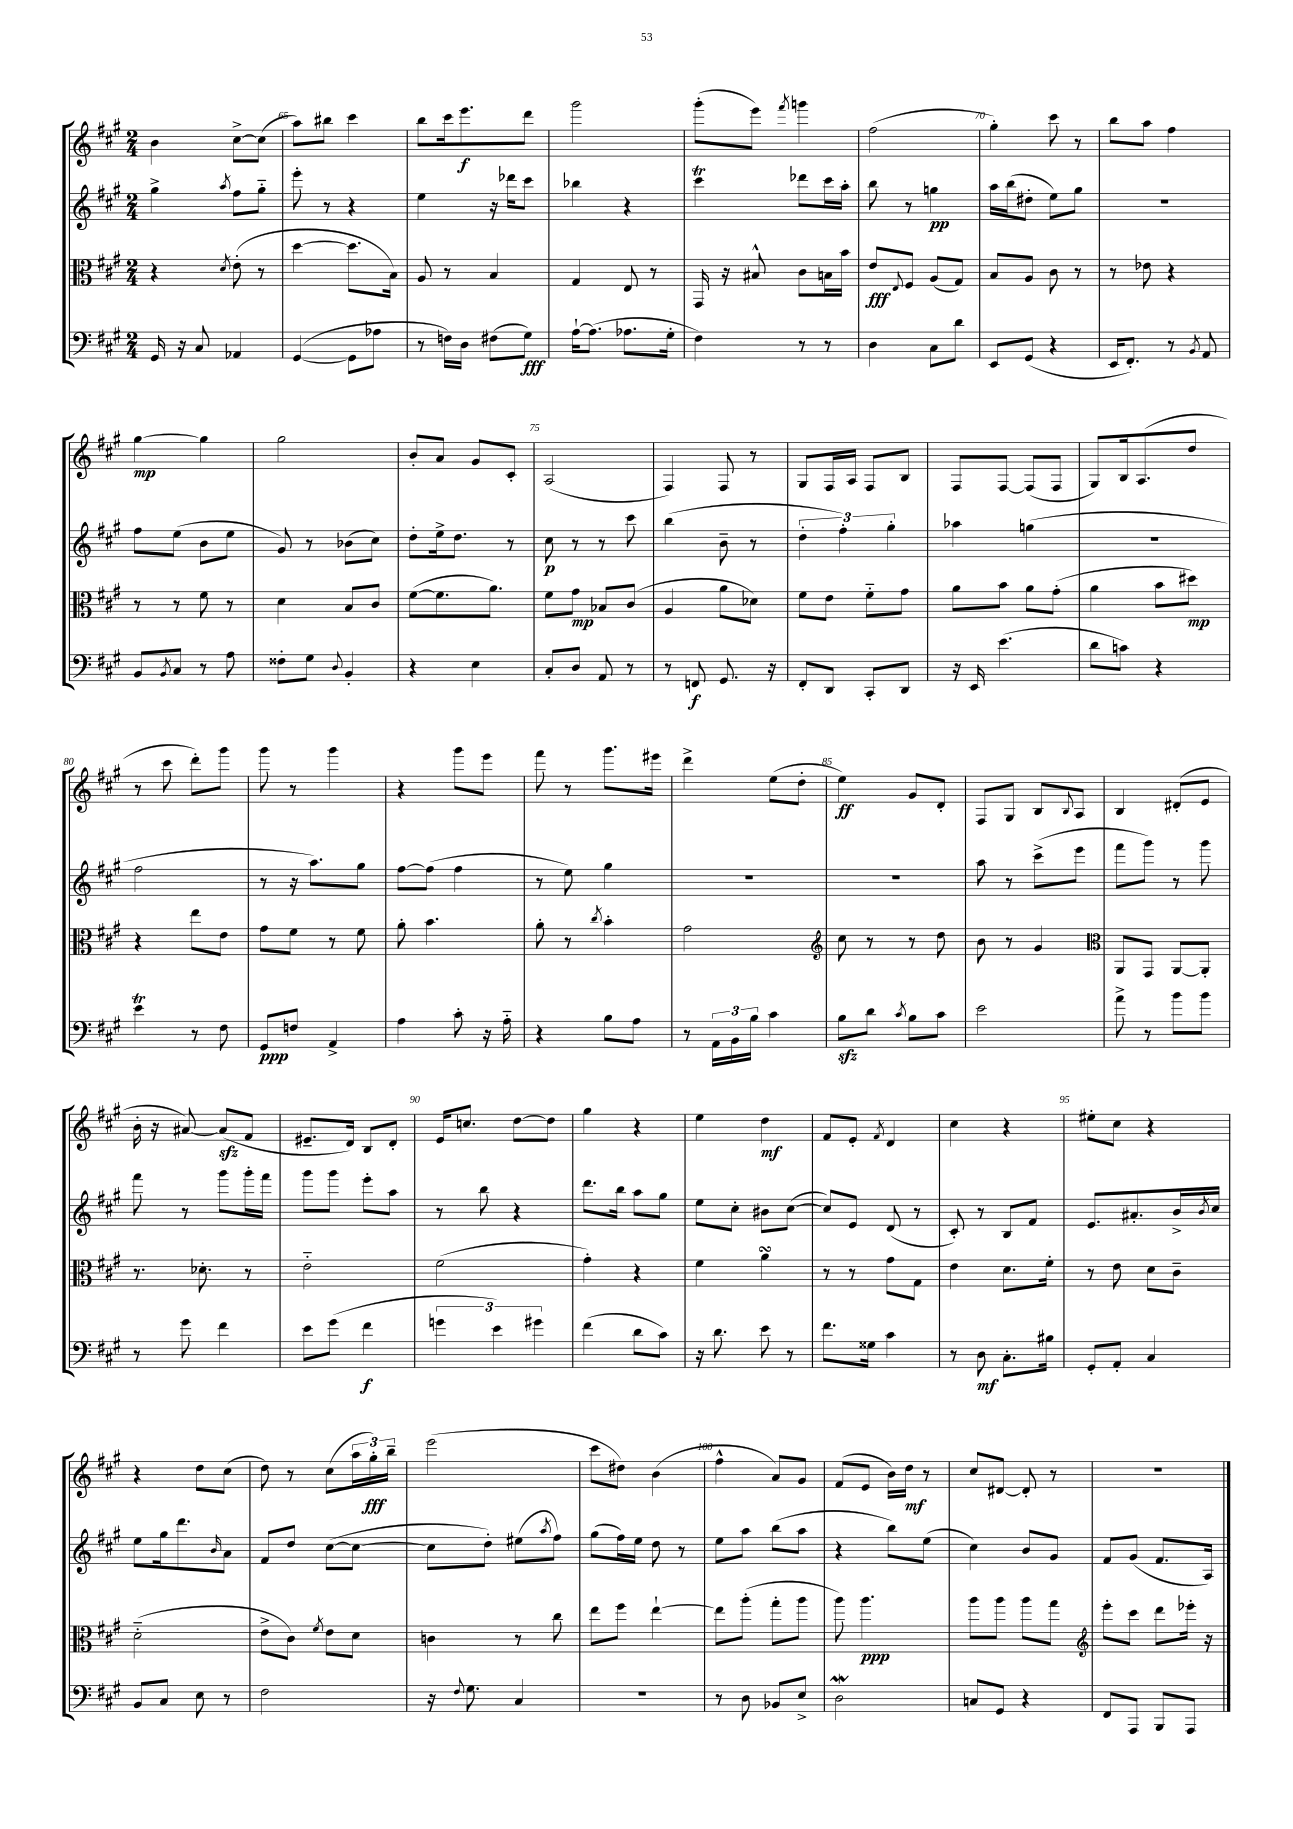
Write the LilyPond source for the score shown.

<<
\new StaffGroup <<
\new Staff = "s0" {
    \clef treble \key a \major \numericTimeSignature \time 2/4
    b'4 cis''8~-> cis''8( |
    a''8) bis''8 cis'''4 |
    b''8 cis'''16 e'''8.\f d'''8 |
    gis'''2 |
    gis'''8-.( e'''8) \acciaccatura { fis'''8 } g'''4 |
    fis''2( |
    gis''4-.) cis'''8 r8 |
    b''8 a''8 fis''4 |
    gis''4~\mp gis''4 |
    gis''2 |
    b'8-. a'8 gis'8 cis'8-. |
    a2( |
    fis4) fis8 r8 |
    gis8 fis16 a16 fis8 b8 |
    fis8 fis8~ fis8( fis8 |
    gis8) b16 a8.( d''8 |
    r8 cis'''8 d'''8-.) gis'''8 |
    gis'''8 r8 gis'''4 |
    r4 gis'''8 e'''8 |
    fis'''8 r8 gis'''8. eis'''16 |
    d'''4-> e''8( d''8-. |
    e''4\ff) gis'8 d'8-. |
    fis8 gis8 b8 \appoggiatura { b8 } a8 |
    b4 dis'8-.( e'8 |
    b'16-. r16 ais'8~) ais'8\sfz( fis'8 |
    eis'8.-- d'16) b8 d'8-. |
    e'16 c''8. d''8~ d''8 |
    gis''4 r4 |
    e''4 d''4\mf |
    fis'8 e'8-. \acciaccatura { fis'8 } d'4 |
    cis''4 r4 |
    eis''8-. cis''8 r4 |
    r4 d''8 cis''8( |
    d''8) r8 cis''8( \tuplet 3/2 { a''16 gis''16-.\fff) b''16-- } |
    e'''2( |
    cis'''8 dis''8) b'4( |
    fis''4-^ a'8) gis'8 |
    fis'8( e'8 b'16) d''16\mf r8 |
    cis''8 dis'8~ dis'8-. r8 |
    R2 \bar "|." |
}
\new Staff = "s1" {
    \clef treble \key a \major \numericTimeSignature \time 2/4
    gis''4-> \acciaccatura { a''8 } fis''8 gis''8-_ |
    e'''8-. r8 r4 |
    e''4 r16 des'''16 cis'''8 |
    bes''4 r4 |
    cis'''4\trill des'''8 cis'''16 a''16-. |
    b''8 r8 g''4\pp |
    a''16 b''16( dis''8-. e''8) gis''8 |
    R2 |
    fis''8 e''8( b'8 e''8 |
    gis'8) r8 bes'8( cis''8) |
    d''8-. e''16-> d''8. r8 |
    cis''8\p r8 r8 cis'''8 |
    b''4( b'8-- r8 |
    \tuplet 3/2 { d''4-. fis''4-.) gis''4-. } |
    aes''4 g''4( |
    r2 |
    fis''2 |
    r8 r16 a''8.) gis''8 |
    fis''8~ fis''8( fis''4 |
    r8 e''8) gis''4 |
    R2 |
    r2 |
    a''8 r8 cis'''8->( e'''8 |
    fis'''8 gis'''8) r8 gis'''8 |
    fis'''8 r8 gis'''8 gis'''16-. fis'''16 |
    gis'''8 gis'''8 e'''8-. a''8 |
    r8 b''8 r4 |
    d'''8. b''16 a''8 gis''8 |
    e''8 cis''8-. bis'8 cis''8~( |
    cis''8) e'8 d'8( r8 |
    cis'8-.) r8 b8 fis'8 |
    e'8. ais'8.-. b'16-> \acciaccatura { b'8 } cis''16 |
    e''8 gis''16 d'''8. \grace { b'16 } a'8 |
    fis'8 d''8 cis''8~( cis''8~ |
    cis''8 d''8-.) eis''8( \acciaccatura { a''8 } fis''8) |
    gis''8( fis''16) e''16 d''8 r8 |
    e''8 a''8 b''8( a''8 |
    r4 b''8) e''8( |
    cis''4) b'8 gis'8 |
    fis'8 gis'8( fis'8. a16) \bar "|." |
}
\new Staff = "s2" {
    \clef alto \key a \major \numericTimeSignature \time 2/4
    r4 \acciaccatura { d'8 } e'8-.( r8 |
    d''4~ d''8. b16) |
    a8 r8 b4 |
    gis4 e8 r8 |
    gis,16 r16 bis8-^ cis'8 b16 b'16 |
    e'8\fff \appoggiatura { e8 } fis8 a8( gis8) |
    b8 a8 cis'8 r8 |
    r8 ees'8 r4 |
    r8 r8 fis'8 r8 |
    d'4 b8 cis'8 |
    fis'8~( fis'8. a'8.) |
    fis'8 gis'8\mp bes8 cis'8( |
    a4 a'8 des'8) |
    fis'8 e'8 fis'8-_ gis'8 |
    a'8 b'8 a'8 gis'8-.( |
    a'4 b'8 dis''8\mp) |
    r4 e''8 e'8 |
    gis'8 fis'8 r8 fis'8 |
    a'8-. b'4. |
    a'8-. r8 \acciaccatura { cis''8 } b'4-. |
    gis'2 |
    \clef treble cis''8 r8 r8 d''8 |
    b'8 r8 gis'4 |
    \clef alto a,8 gis,8 a,8~ a,8-. |
    r8. des'8.-. r8 |
    e'2-_ |
    fis'2( |
    gis'4-.) r4 |
    fis'4 a'4\turn |
    r8 r8 gis'8 gis8 |
    e'4 d'8. fis'16-. |
    r8 e'8 d'8 cis'8-- |
    d'2-_( |
    e'8-> cis'8) \acciaccatura { fis'8 } e'8 d'8 |
    c'4 r8 cis''8 |
    e''8 fis''8 e''4~-! |
    e''8 a''8-.( gis''8-. a''8 |
    a''8) a''4.\ppp |
    a''8 a''8 a''8 gis''8 |
    \clef treble e'''8-. cis'''8 d'''8 ees'''16-. r16 \bar "|." |
}
\new Staff = "s3" {
    \clef bass \key a \major \numericTimeSignature \time 2/4
    gis,16 r16 cis8 aes,4 |
    gis,4~( gis,8 aes8 |
    r8 f16) d16 fis8( gis8\fff) |
    a16~-! a8.( aes8. gis16-. |
    fis4) r8 r8 |
    d4 cis8 d'8 |
    e,8 gis,8( r4 |
    e,16 fis,8.-.) r8 \acciaccatura { b,8 } a,8 |
    b,8 \acciaccatura { b,8 } cis8 r8 a8 |
    fisis8-. gis8 \appoggiatura { d8 } b,4-. |
    r4 e4 |
    cis8-. d8 a,8 r8 |
    r8 f,8\f gis,8. r16 |
    fis,8-. d,8 cis,8-. d,8 |
    r16 e,16 e'4.( |
    d'8 c'8) r4 |
    e'4\trill r8 fis8 |
    gis,8\ppp f8 a,4-> |
    a4 cis'8-. r16 a16-_ |
    r4 b8 a8 |
    r8 \tuplet 3/2 { a,16 b,16 b16 } cis'4 |
    b8\sfz d'8 \acciaccatura { cis'8 } b8 cis'8 |
    e'2 |
    a'8-> r8 b'8 b'8 |
    r8 gis'8 fis'4 |
    e'8 gis'8( fis'4\f |
    \tuplet 3/2 { g'4 e'4) gis'4 } |
    fis'4( d'8 cis'8) |
    r16 d'8. e'8 r8 |
    fis'8. gisis16 cis'4 |
    r8 d8\mf cis8.-. bis16 |
    gis,8-. a,8-. cis4 |
    b,8 cis8 e8 r8 |
    fis2 |
    r16 \appoggiatura { fis8 } gis8. cis4 |
    R2 |
    r8 d8 bes,8 e8-> |
    d2\mordent |
    c8 gis,8 r4 |
    fis,8 a,,8 b,,8 a,,8 \bar "|." |
}
>>
>>
\layout { \context { \Score currentBarNumber = #64 \override BarNumber.break-visibility = ##(#f #t #t) barNumberVisibility = #(every-nth-bar-number-visible 5) } }
